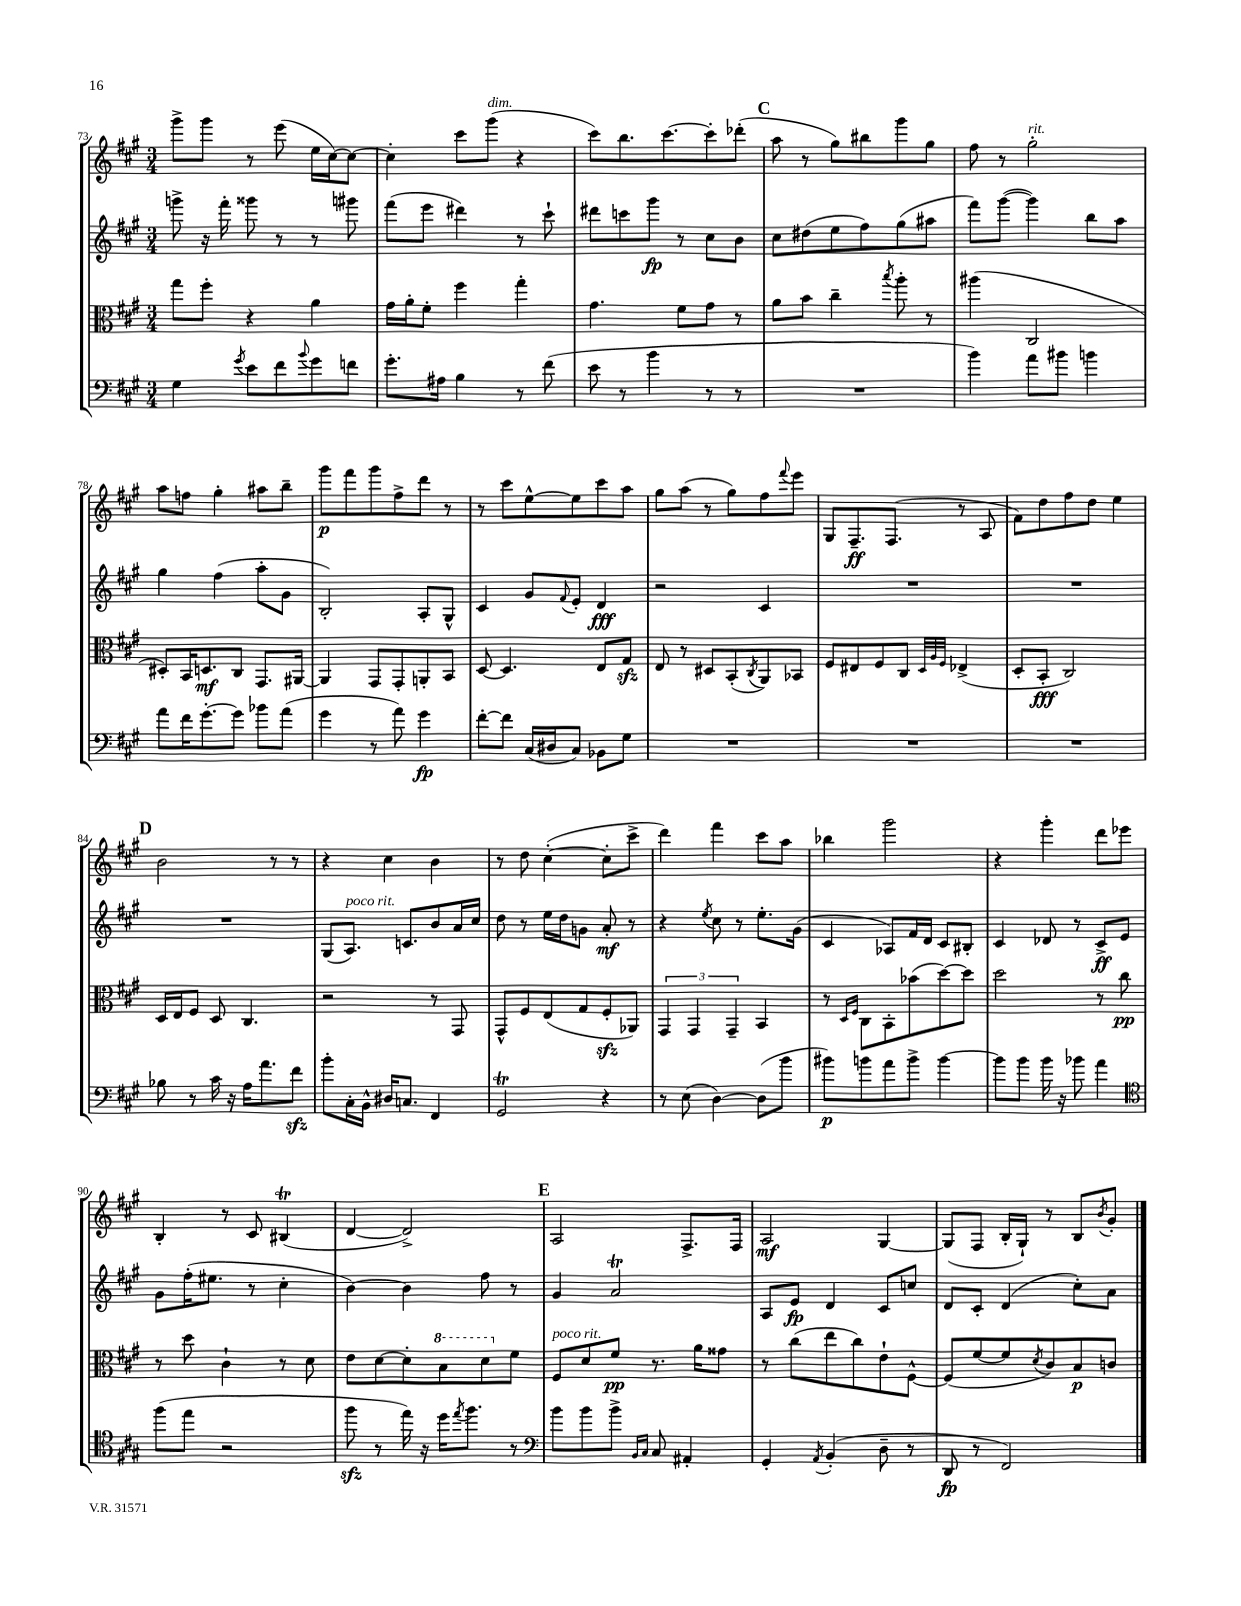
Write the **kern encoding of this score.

**kern	**kern	**kern	**kern
*staff4	*staff3	*staff2	*staff1
*clefF4	*clefC3	*clefG2	*clefG2
*k[f#c#g#]	*k[f#c#g#]	*k[f#c#g#]	*k[f#c#g#]
*M3/4	*M3/4	*M3/4	*M3/4
4G#	8gg#	8ggg^	8ggg#^
.	8ff#'	16r	8ggg#
.	.	16fff#'	.
8qg#	.	.	.
8e	4r	8ggg##	8r
8f#	.	8r	(8eee
8qqb	.	.	.
8g#	4a	8r	16ee
.	.	.	[16cc#)
8f	.	8ggg#	8cc#_
=	=	=	=
8.g#'	16g#	(8fff#	4cc#']
.	16a'	.	.
.	8f#'	8eee	.
16A#	.	.	.
4B	4ff#	4ddd#)	8ccc#
.	.	.	(8ggg#
8r	4gg#'	8r	4r
(8f#	.	8ccc#`	.
=	=	=	=
8e	4.g#	8ddd#	8ccc#)
8r	.	8ccc	8.bb
4b	.	8ggg#	.
.	.	.	[8.ccc#
.	8f#	8r	.
8r	8g#	8cc#	8ccc#']
8r	8r	8b	(8ddd-'
=	=	=	=
2.r	8a	8cc#	8aa
.	8b	(8dd#	8r
.	4cc#~	8ee	8gg#)
.	.	8ff#)	8bb#
.	8qbb	.	.
.	8aa'	(8gg#	8ggg#
.	8r	8aa#	8gg#
=	=	=	=
4b)	(4aa#	8fff#)	8ff#
.	.	([8ggg#	8r
8a	2C#	4ggg#])	2gg#'
8b#	.	.	.
4b	.	8bb	.
.	.	8aa	.
=	=	=	=
8a	8D#')	4gg#	8aa
16f#	16BB	.	8ff
[8.g#'	8.D	.	.
.	.	(4ff#	4gg#'
8g#]	8C#	.	.
8b-	8.GG#	8aa'	8aa#
(8a	.	8g#	8bb~
.	[16AA#	.	.
=	=	=	=
4g#	4AA#]	2B')	8ggg#
.	.	.	8fff#
8r	8GG#	.	8ggg#
8a)	8GG#'	.	8ff#^
4g#	8AA'	8A'	8ddd
.	8BB	8G#^^	8r
=	=	=	=
[8f#'	[8D	4c#	8r
8f#]	4.D]	.	8ccc#
(16C#	.	8g#	[8ee^^
16D#	.	.	.
.	.	8qqf#	.
8C#)	.	8e'	8ee]
8BB-	8E	4d	8ccc#
8G#	8G#	.	8aa
=	=	=	=
2.r	8E	2r	8gg#
.	8r	.	(8aa
.	8D#	.	8r
.	(8BB'	.	8gg#)
.	8qC#	.	.
.	8AA)	4c#	8ff#
.	.	.	8qqfff#
.	8BB-	.	8eee
=	=	=	=
2.r	8F#	2.r	8G#
.	8E#	.	8.F#~
.	8F#	.	.
.	.	.	(8.F#
.	8C#	.	.
.	32qqD	.	.
.	32qqA	.	.
.	32qqF#	.	.
.	(4E-^	.	8r
.	.	.	8A
=	=	=	=
2.r	8D'	2.r	8f#)
.	8BB'	.	8dd
.	2C#)	.	8ff#
.	.	.	8dd
.	.	.	4ee
=	=	=	=
8B-	16D	2.r	2b
.	16E	.	.
8r	8F#	.	.
16c#	8D	.	.
16r	.	.	.
16A	4.C#	.	.
8.a	.	.	.
.	.	.	8r
8f#	.	.	8r
=	=	=	=
8b'	2r	(8G#	4r
16C#'	.	8.A)	.
16BB^^	.	.	.
16D#	.	.	4cc#
8.C	.	8.c	.
4FF#	8r	8b	4b
.	8GG#	16a	.
.	.	16cc#	.
=	=	=	=
2GG#	8GG#^^	8dd	8r
.	8F#	8r	8dd
.	(8E	16ee	([4cc#'
.	.	16dd	.
.	8G#	8g	.
4r	8F#'	8a'	8cc#']
.	8AA-)	8r	8ccc#^
=	=	=	=
8r	6GG#	4r	4ddd)
(8E	.	.	.
.	6GG#	.	.
.	.	8qee	.
[4D)	.	8cc#	4fff#
.	6GG#~	.	.
.	.	8r	.
(8D]	4BB	8.ee'	8ccc#
8b	.	.	8aa
.	.	(16g#	.
=	=	=	=
8b#)	8r	4c#	4bb-
.	16qqD	.	.
.	16qqF#	.	.
8b	8C#	.	.
8a	8BB'	8A-)	2ggg#
8b^	(8b-	16f#	.
.	.	16d	.
[4b	[8dd)	8c#	.
.	8dd]	8B#'	.
=	=	=	=
8b]	2dd	4c#	4r
8b	.	.	.
16b	.	8d-	4ggg#'
16r	.	.	.
8b-	.	8r	.
4a	8r	8c#^	8ddd
.	8cc#	8e	8eee-
=	=	=	=
*clefC4	*	*	*
(8ff#	8r	8g#	4B'
8ee	8dd	(16ff#'	.
.	.	8.ee#	.
2r	4c#`	.	8r
.	.	8r	8c#
.	8r	4cc#'	(4B#
.	8d	.	.
=	=	=	=
8ff#	8e	[4b)	[4d
8r	[8d	.	.
16ee)	8d']	4b]	2d^])
16r	.	.	.
16dd	8b	.	.
8qee	.	.	.
8.ff#	.	.	.
.	8dd	8ff#	.
8r	8f#	8r	.
=	=	=	=
*clefF4	*	*	*
8b	8F#	4g#	2A
8b	8d	.	.
8b^	8f#	2a	.
16qqBB	.	.	.
16qqC#	.	.	.
8C#	8.r	.	.
4AA#'	.	.	8.F#^
.	16a	.	.
.	8g##	.	.
.	.	.	16F#
=	=	=	=
4GG#'	8r	8A	2A
.	(8cc#	8e	.
8qAA	.	.	.
(4BB'	8ee	4d	.
.	8cc#)	.	.
8D~	8e`	8c#	[4G#
8r	[8F#^^	8cc	.
=	=	=	=
8DD	(8F#]	8d	(8G#]
8r	[8f#	8c#'	8F#
2FF#)	8f#]	(4d	16B'
.	.	.	16G#`)
.	8qd	.	.
.	8c#)	.	8r
.	8B	8cc#')	8B
.	.	.	8qb
.	8c	8a	8g#'
==	==	==	==
*-	*-	*-	*-
